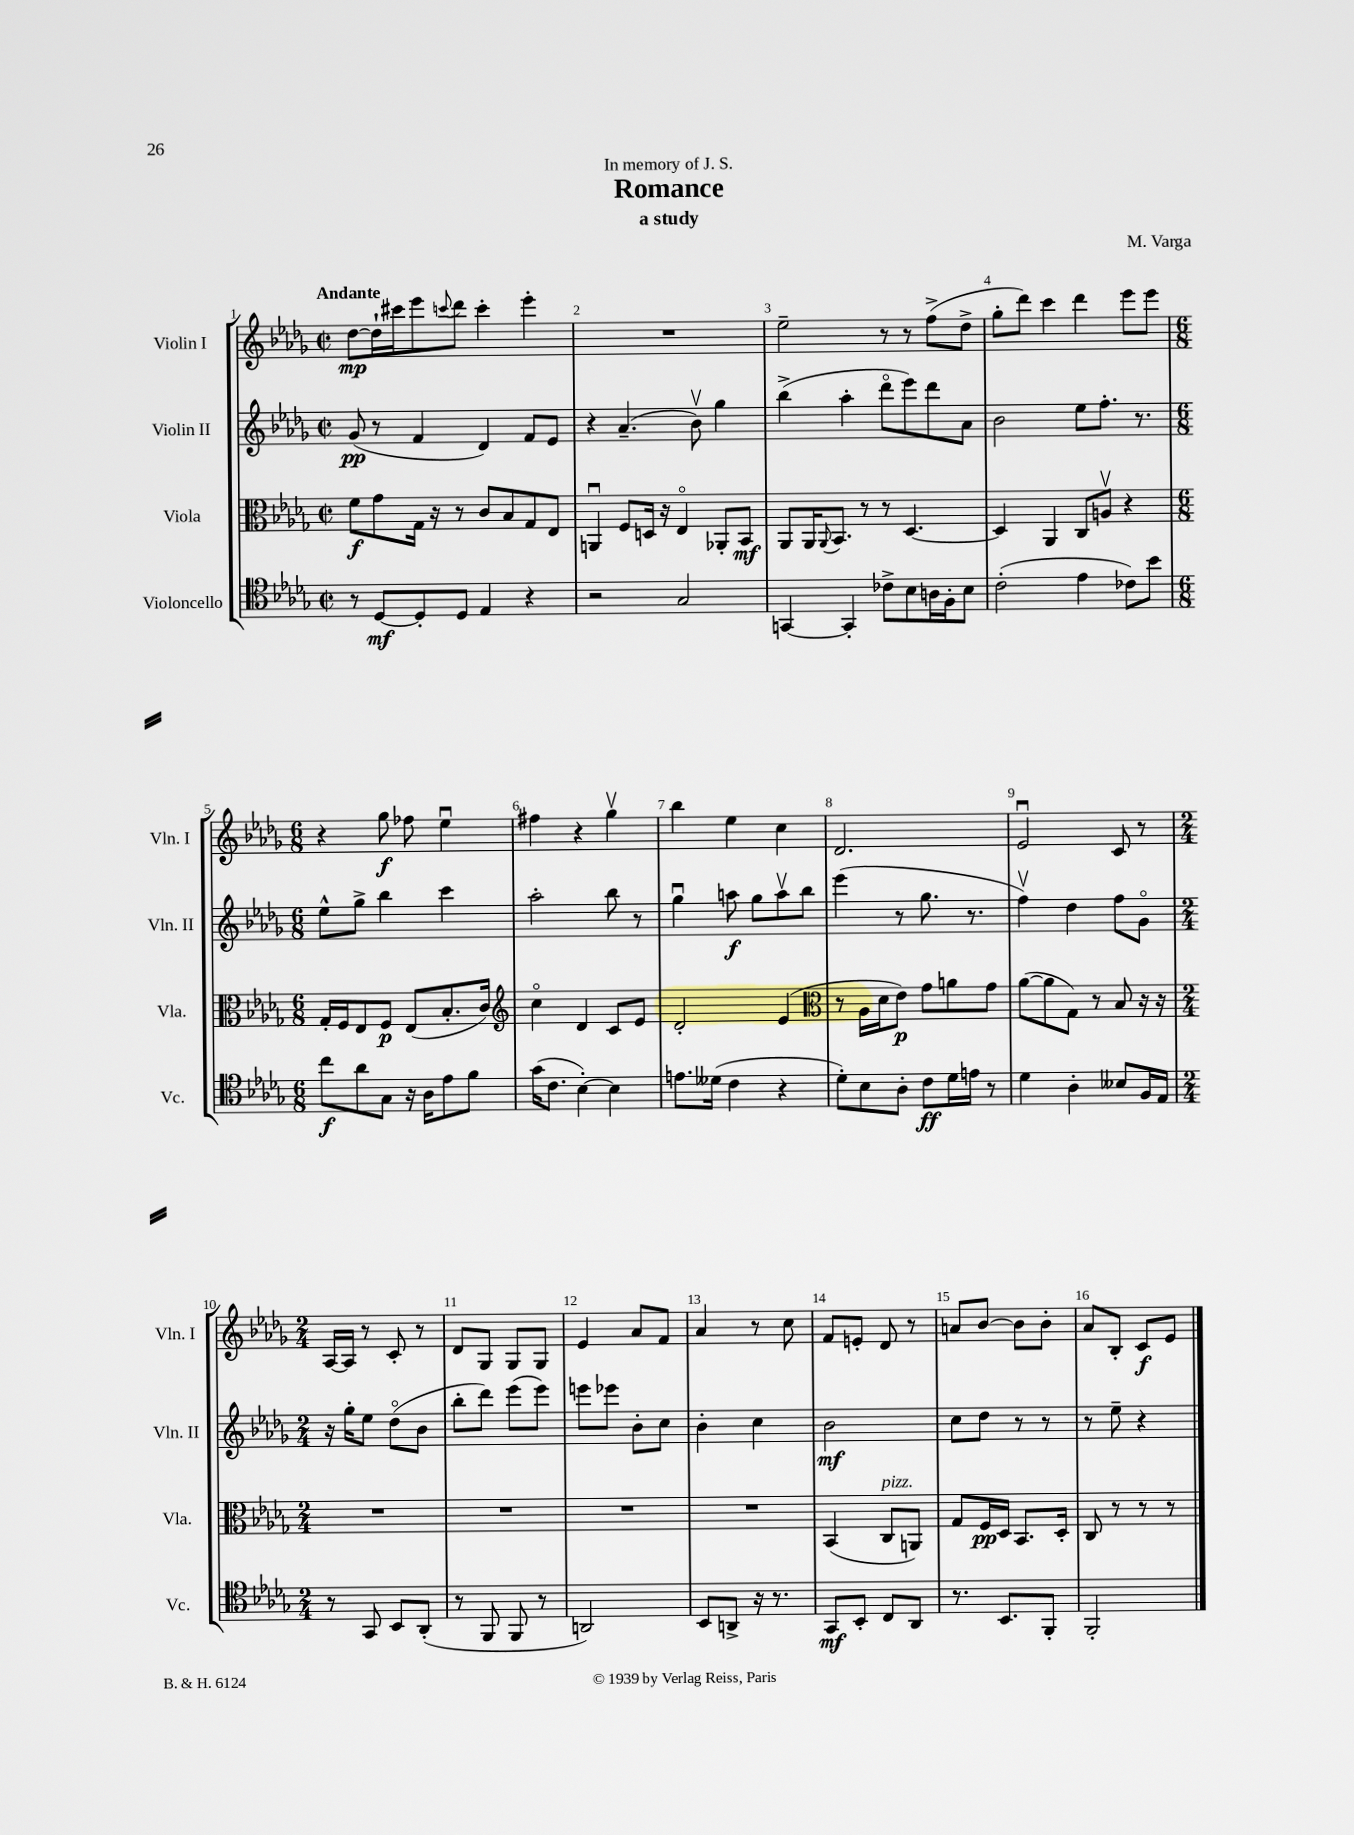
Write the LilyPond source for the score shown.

\header { title = "Romance" composer = "M. Varga" subtitle = "a study" dedication = "In memory of J. S." }
<<
\new StaffGroup <<
\new Staff = "s0" \with { instrumentName = "Violin I" shortInstrumentName = "Vln. I" } {
    \clef treble \key des \major \defaultTimeSignature \time 2/2 \tempo "Andante"
    des''8~\mp des''16-! cis'''16 ees'''8 \appoggiatura { c'''8 } des'''8 c'''4-. ees'''4-. |
    R1 |
    ees''2-- r8 r8 f''8->( des''8-> |
    ges''8-. des'''8) c'''4 des'''4 ees'''8 ees'''8 |
    \numericTimeSignature \time 6/8 r4 ges''8\f fes''8 ees''4\downbow |
    fis''4 r4 ges''4\upbow |
    bes''4 ees''4 c''4 |
    des'2. |
    ees'2\downbow c'8 r8 |
    \numericTimeSignature \time 2/4 aes16~ aes16 r8 c'8-. r8 |
    des'8 ges8 ges8 ges8 |
    ees'4 aes'8 f'8 |
    aes'4 r8 c''8 |
    f'8 e'8-. des'8 r8 |
    a'8 bes'8~ bes'8 bes'8-. |
    aes'8 bes8-. c'8\f ees'8 \bar "|." |
}
\new Staff = "s1" \with { instrumentName = "Violin II" shortInstrumentName = "Vln. II" } {
    \clef treble \key des \major \defaultTimeSignature \time 2/2
    ges'8\pp( r8 f'4 des'4) f'8 ees'8 |
    r4 aes'4.--( bes'8\upbow) ges''4 |
    bes''4->( aes''4-. des'''8\flageolet ees'''8) des'''8 aes'8 |
    bes'2 ees''8 f''8.-. r8. |
    \numericTimeSignature \time 6/8 ees''8-^ ges''8-> bes''4 c'''4 |
    aes''2-. bes''8 r8 |
    ges''4\downbow a''8\f ges''8 a''8\upbow bes''8 |
    ees'''4( r8 ges''8. r8. |
    f''4\upbow) des''4 f''8 ges'8\flageolet |
    \numericTimeSignature \time 2/4 r16 ges''16-. ees''8 des''8\flageolet( bes'8 |
    bes''8-. des'''8) ees'''8( ees'''8) |
    e'''8 ees'''8 bes'8-. c''8 |
    bes'4-. c''4 |
    bes'2\mf |
    c''8 des''8 r8 r8 |
    r8 ees''8-- r4 \bar "|." |
}
\new Staff = "s2" \with { instrumentName = "Viola" shortInstrumentName = "Vla." } {
    \clef alto \key des \major \defaultTimeSignature \time 2/2
    f'8\f ges'8 ges16 r16 r8 c'8 bes8 ges8 ees8 |
    a,4\downbow f8 d16 r16 ees4\flageolet aes,8-. bes,8\mf |
    aes,8 aes,16 \appoggiatura { aes,8 } bes,8. r8 r8 des4.~ |
    des4 aes,4 c8 a8\upbow r4 |
    \numericTimeSignature \time 6/8 ges16-. f16 ees8 f8\p ees8( bes8.-. c'16) |
    \clef treble c''4\flageolet des'4 c'8 ees'8 |
    des'2-. ees'4( |
    \clef alto r8 aes16 des'16 ees'8\p) ges'8 a'8 ges'8 |
    aes'8~( aes'8 ges8) r8 bes8 r16 r16 |
    \numericTimeSignature \time 2/4 R2 |
    R2 |
    R2 |
    R2 |
    bes,4( c8^\markup { \italic "pizz." } a,8) |
    ges8 f16\pp des16 bes,8. des16-. |
    c8 r8 r8 r8 \bar "|." |
}
\new Staff = "s3" \with { instrumentName = "Violoncello" shortInstrumentName = "Vc." } {
    \clef tenor \key des \major \defaultTimeSignature \time 2/2
    r8 des8~\mf des8-. des8 ees4 r4 |
    r2 ges2 |
    g,4~ g,4-. ces'8-> bes8 a16 f16-. bes8 |
    c'2-.( ees'4 ces'8) bes'8 |
    \numericTimeSignature \time 6/8 c''8\f aes'8 ges8 r16 aes16 ees'8 f'8 |
    ges'16( c'8. bes4~-.) bes4 |
    e'8. deses'16( c'4 r4 |
    des'8-.) bes8 aes8-. c'8\ff des'16 e'16 r8 |
    des'4 aes4-. beses8 f16 ees16 |
    \numericTimeSignature \time 2/4 r8 ges,8 bes,8 aes,8-.( |
    r8 f,8 f,8 r8 |
    a,2) |
    bes,8 a,8-> r16 r8. |
    ges,8\mf bes,8-. c8 aes,8 |
    r8. bes,8. f,8-. |
    f,2-. \bar "|." |
}
>>
>>
\layout { \context { \Score \override BarNumber.break-visibility = ##(#f #t #t) barNumberVisibility = #all-bar-numbers-visible } }
